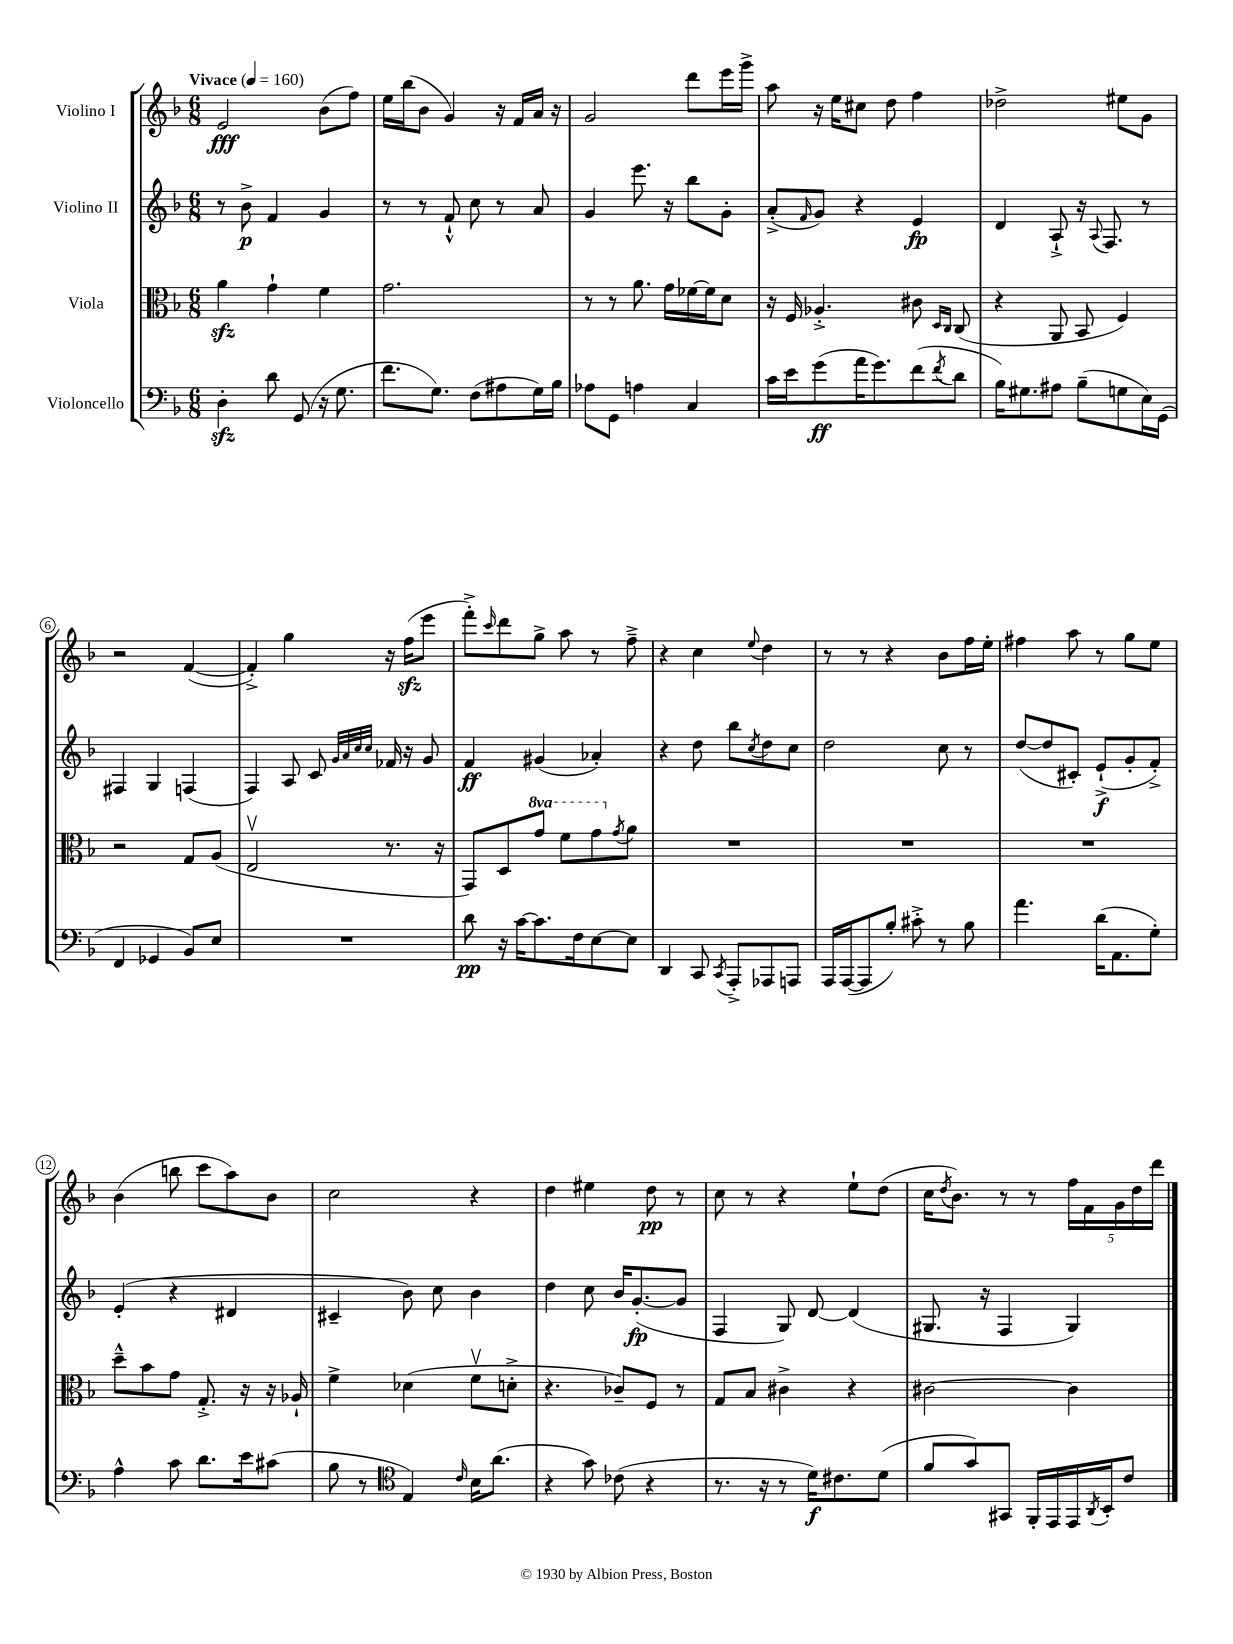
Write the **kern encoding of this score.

**kern	**kern	**kern	**kern
*staff4	*staff3	*staff2	*staff1
*clefF4	*clefC3	*clefG2	*clefG2
*k[b-]	*k[b-]	*k[b-]	*k[b-]
*M6/8	*M6/8	*M6/8	*M6/8
*MM160	*MM160	*MM160	*MM160
4D'\	4a\	8r	2e/
.	.	8b-^\	.
8d\	4g`\	4f/	.
(8GG/	.	.	.
16r	4f\	4g/	(8b-\L
8.G\	.	.	.
.	.	.	8ff\J)
=	=	=	=
8.f\L	2.g\	8r	16ee\LL
.	.	.	(16bb-\J
.	.	8r	8b-\J
8.G\J)	.	.	.
.	.	8f`^^/	4g/)
(8F\L	.	8cc\	.
8A#\	.	8r	16r
.	.	.	16f/LL
16G\L)	.	8a/	16a/JJ
16B-\JJ	.	.	16r
=	=	=	=
8A-\L	8r	4g/	2g/
8GG\J	8r	.	.
4A\	8.a\	8.eee\	.
.	16g\LL	16r	.
4C/	[16f-\	8bb-\L	8ddd\L
.	16f-\]J	.	.
.	8d\J	8g'\J	16eee\L
.	.	.	16ggg^\JJ
=	=	=	=
16c\LL	16r	(8a'^/L	8aa\
16e\J	16F/	.	.
.	.	16qqf/	.
(8g\	4.A-'^/	8g/J)	16r
.	.	.	16ee\LK
16a\K	.	4r	8cc#\J
8.g\)	.	.	.
.	.	.	8dd\
(8f\	8c#\	4e/	4ff\
.	16qqD/LL	.	.
8qf/	16qqC/JJ	.	.
8d\J	(8C/	.	.
=	=	=	=
16B-\LK)	4r	4d/	2dd-^\
8.G#\	.	.	.
8A#\J	8AA/	8A`^/	.
(8B-~\L	8BB-/	16r	.
.	.	8qqA/	.
.	.	8.F/	.
8G\	4F/)	.	8ee#\L
16E\L)	.	8r	8g\J
(16GG\JJ	.	.	.
=	=	=	=
4FF/	2r	4F#/	2r
4GG-/	.	4G/	.
8BB-/L)	8G/L	(4F/	([4f/
8E/J	(8A/J	.	.
=	=	=	=
2.r	2Ev/	4F/)	4f'^/])
.	.	8A/	4gg\
.	.	8c/	.
.	.	32qqg/LLL	.
.	.	32qqa/	.
.	.	32qqcc/	.
.	.	32qqcc/JJJ	.
.	8.r	16f-/	16r
.	.	16r	(16ff\LK
.	.	8g/	8eee\J
.	16r	.	.
=	=	=	=
8d\	8GG/L)	4f/	8fff'^\L)
.	.	.	16qqccc/
16r	8D/	.	8ddd\
[16c\LK	.	.	.
8.c\]	8gg/J	(4g#/	8gg^\J
.	8ff\L	.	8aa\
16F\k	.	.	.
[8E\	8gg\	4a-'/)	8r
.	8qg/	.	.
8E\]J	8a\J	.	8ff~^\
=	=	=	=
4DD/	2.r	4r	4r
8CC/	.	8dd\	4cc\
8qCC/	.	.	.
8AAA'^/L	.	8bb-\L	.
.	.	8qcc/	8qqee/
8AAA-/	.	8dd\	4dd\
8AAA/J	.	8cc\J	.
=	=	=	=
16AAA/LL	2.r	2dd\	8r
([16AAA/J	.	.	.
8AAA/]	.	.	8r
8B-'/J)	.	.	4r
8c#'^\	.	.	.
8r	.	8cc\	8b-\L
8B-\	.	8r	16ff\L
.	.	.	16ee'\JJ
=	=	=	=
4.a\	2.r	([8dd/L	4ff#\
.	.	8dd/]	.
.	.	8c#'/J)	8aa\
(16d\LK	.	(8e`^/L	8r
8.AA\	.	.	.
.	.	8g'/	8gg\L
8G'\J)	.	8f'^/J)	8ee\J
=	=	=	=
4A^^\	8dd~^^\L	(4e'/	(4b-\
.	8b-\	.	.
8c\	8g\J	4r	8bb\
8.d\L	8.G'^/	.	8ccc\L
.	.	4d#/	8aa\)
16e\k	16r	.	.
(8c#\J	16r	.	8b-\J
.	16A-`/	.	.
=	=	=	=
8B-\	4f^\	4c#~/	2cc\
8r	.	.	.
*clefC4	*	*	*
4E/)	(4d-\	8b-\)	.
.	.	8cc\	.
16qqc/	.	.	.
16B-\LK	8fv\L	4b-\	4r
(8.a\J	.	.	.
.	8d'^\J	.	.
=	=	=	=
4r	4.r	4dd\	4dd\
8g\)	.	8cc\	4ee#\
(8c-\	8c-~/L)	16b-/LK	.
.	.	([8.g'/	.
4r	8F/J	.	8dd\
.	8r	8g/]J	8r
=	=	=	=
8.r	8G/L	4F/	8cc\
.	8B-/J	.	8r
16r	.	.	.
8r	4c#^\	8G/)	4r
16d\LK)	.	[8d/	.
8.c#\	.	.	.
.	4r	(4d/]	8ee`\L
(8d\J	.	.	(8dd\J
=	=	=	=
8f/L	[2c#\	8.G#/	16cc\LK
.	.	.	8qdd/
.	.	.	8.b-\J)
8g/)	.	.	.
.	.	16r	.
8GG#/J	.	4F/	8r
16FF'/LL	.	.	8r
16EE/	.	.	.
16EE/	4c#\]	4G#/)	20ff\LL
.	.	.	20f\
8qAA/	.	.	.
16BB-'/J	.	.	.
.	.	.	20g\
8c/J	.	.	.
.	.	.	20dd\
.	.	.	20ddd\JJ
==	==	==	==
*-	*-	*-	*-
